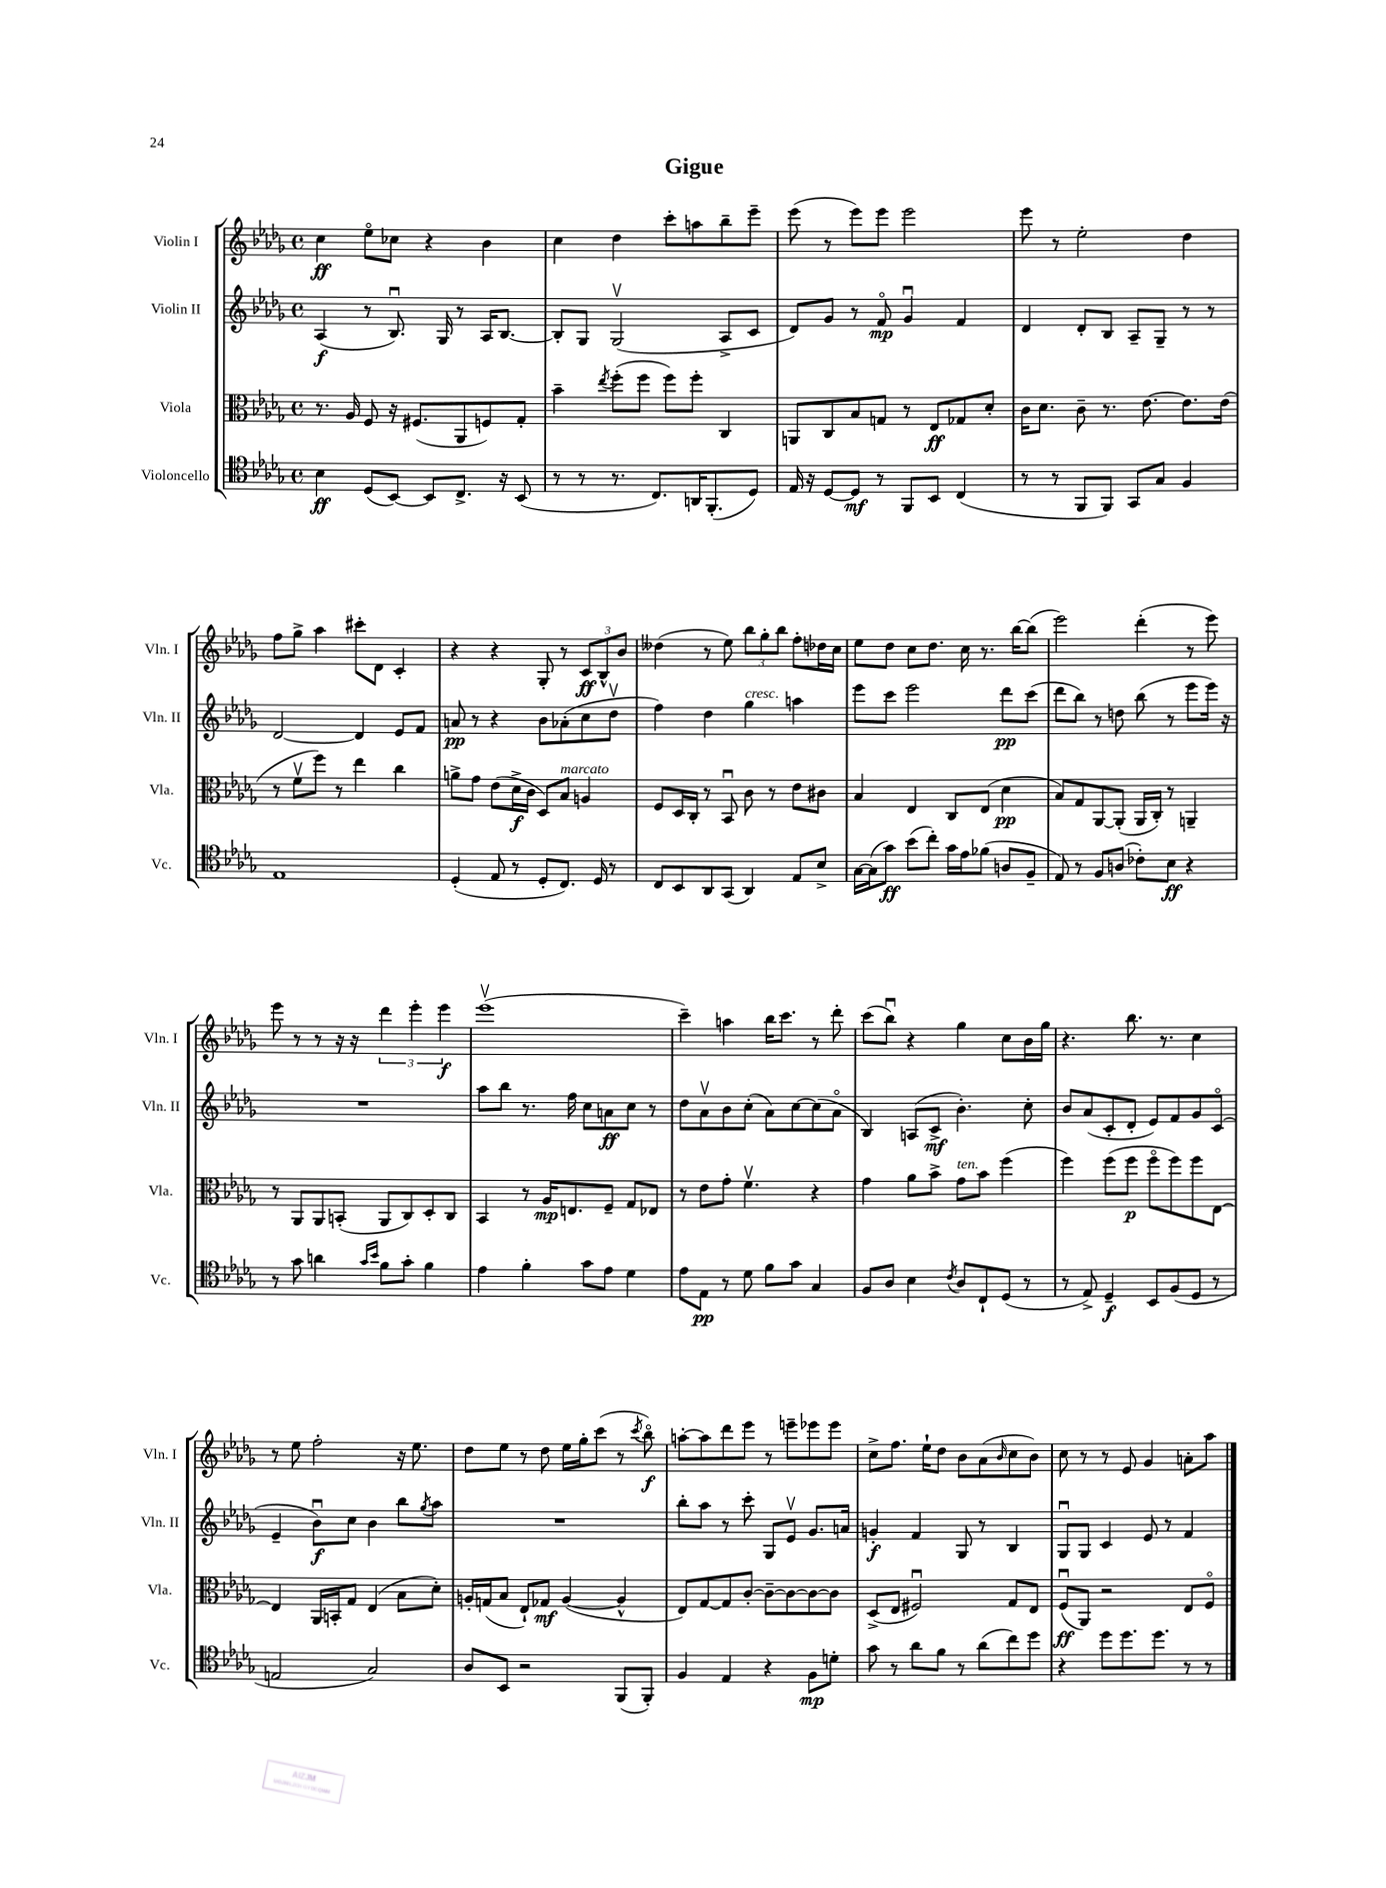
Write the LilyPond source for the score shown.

\header { title = "Gigue" }
<<
\new StaffGroup <<
\new Staff = "s0" \with { instrumentName = "Violin I" shortInstrumentName = "Vln. I" } {
    \clef treble \key des \major \defaultTimeSignature \time 4/4
    c''4\ff ees''8\flageolet ces''8 r4 bes'4 |
    c''4 des''4 c'''8-. a''8 bes''8-- ees'''8-- |
    ees'''8( r8 ees'''8) ees'''8 ees'''2 |
    ees'''8 r8 ees''2-. des''4 |
    f''8 ges''8-> aes''4 cis'''8-. des'8 c'4-. |
    r4 r4 ges8-. r8 \tuplet 3/2 { c'8\ff bes8-^ bes'8 } |
    deses''4( r8 ees''8) \tuplet 3/2 { bes''8 ges''8-. bes''8 } f''8-. des''16 c''16 |
    ees''8 des''8 c''8 des''8. c''16 r8. bes''16~ bes''8( |
    ees'''2) des'''4-.( r8 ees'''8) |
    ees'''8 r8 r8 r16 r16 \tuplet 3/2 { des'''4 ees'''4-. ees'''4\f } |
    ees'''1\upbow( |
    c'''4--) a''4 bes''16 c'''8. r8 des'''8-. |
    c'''8( bes''8\downbow) r4 ges''4 c''8 bes'16 ges''16 |
    r4. bes''8. r8. c''4 |
    r8 ees''8 f''2-. r16 ees''8. |
    des''8 ees''8 r8 des''8 ees''16 ges''16-. c'''8( r8 \acciaccatura { c'''8 } bes''8\flageolet\f) |
    a''8~-. a''8 des'''8 ees'''8 r8 e'''8-- ees'''8 ees'''8 |
    c''8-> f''8. ees''16-! des''8 bes'8 aes'8( \grace { bes'16 } c''8 bes'8) |
    c''8 r8 r8 ees'8 ges'4 a'8-. aes''8 \bar "|." |
}
\new Staff = "s1" \with { instrumentName = "Violin II" shortInstrumentName = "Vln. II" } {
    \clef treble \key des \major \defaultTimeSignature \time 4/4
    aes4\f( r8 bes8.\downbow) ges16 r8 aes16 bes8.~ |
    bes8-. ges8 ges2\upbow( aes8-> c'8 |
    des'8) ges'8 r8 f'8\flageolet\mp ges'4\downbow f'4 |
    des'4 des'8-. bes8 aes8-- ges8-- r8 r8 |
    des'2~ des'4 ees'8 f'8 |
    a'8\pp r8 r4 bes'8 aes'8-.( c''8 des''8\upbow |
    f''4) des''4 ges''4^\markup { \italic "cresc." } a''4 |
    ees'''8 c'''8 ees'''2 des'''8\pp c'''8( |
    des'''8 bes''8) r8 d''8 bes''8( r8 ees'''8 ees'''16) r16 |
    R1 |
    aes''8 bes''8 r8. f''16 c''8 a'8\ff c''8 r8 |
    des''8 aes'8\upbow bes'8 c''8-.( aes'8) c''8~ c''8( aes'8\flageolet |
    bes4) a8( c'8->\mf bes'4.-.) c''8-. |
    bes'8 aes'8( c'8-. des'8-. ees'8) f'8 ges'8 c'8\flageolet( |
    ees'4-- bes'8\downbow\f) c''8 bes'4 bes''8 \acciaccatura { ges''8 } aes''8 |
    R1 |
    bes''8-. aes''8 r8 c'''8-. ges8 ees'8\upbow ges'8. a'16 |
    g'4-.\f f'4 ges8 r8 bes4 |
    ges8\downbow ges8 c'4 ees'8 r8 f'4 \bar "|." |
}
\new Staff = "s2" \with { instrumentName = "Viola" shortInstrumentName = "Vla." } {
    \clef alto \key des \major \defaultTimeSignature \time 4/4
    r8. aes16 f8 r16 fis8.( aes,8 f8) ges8-. |
    bes'4-- \acciaccatura { ees''8 } f''8-.( f''8 f''8) f''8-. c4 |
    a,8 c8 bes8 g8 r8 ees8\ff ges8 des'8-. |
    c'16 des'8. c'8-- r8. ees'8.~ ees'8. ees'16( |
    r8 f'8\upbow f''8) r8 ees''4 c''4 |
    a'8-> ges'8 ees'8( des'16->\f c'16 des8) bes8^\markup { \italic "marcato" } a4 |
    f8 des16 c16-. r8 bes,8\downbow c'8 r8 ees'8 cis'8 |
    bes4 ees4 c8 ees8( des'4\pp |
    bes8) ges8 aes,8~ aes,8-.( aes,16 c16-.) r8 a,4-- |
    r8 aes,8 aes,8 b,8-.( aes,8 c8) des8-. c8 |
    bes,4 r8 aes16\mp e8. f8-- ges8 ees8 |
    r8 ees'8 ges'8-. f'4.\upbow r4 |
    ges'4 aes'8 bes'8-> ges'8^\markup { \italic "ten." } bes'8 f''4( |
    f''4) f''8( f''8\p f''8\flageolet f''8) f''8 ees8~ |
    ees4 aes,16 b,16-. ges8 ees4( bes8 des'8-.) |
    a16-. g16( bes8 ees8-!) ges8\mf a4~( a4-^ |
    ees8) ges8~ ges8 c'8~-. c'8~-- c'8~ c'8~ c'8 |
    des8->( ees8 fis2\downbow) ges8 ees8 |
    f8\downbow\ff( aes,8) r2 ees8 f8\flageolet \bar "|." |
}
\new Staff = "s3" \with { instrumentName = "Violoncello" shortInstrumentName = "Vc." } {
    \clef tenor \key des \major \defaultTimeSignature \time 4/4
    bes4\ff des8( bes,8~) bes,8 c8.-> r16 bes,8( |
    r8 r8 r8. c8.) a,16 f,8.-.( des8) |
    ees16 r16 des8~ des8\mf r8 f,8 bes,8 c4( |
    r8 r8 f,8 f,8) ges,8 ges8 f4 |
    ees1 |
    des4-.( ees8 r8 des8-. c8.) des16 r8 |
    c8 bes,8 aes,8 ges,8( aes,4) ees8 bes8-> |
    ges16~ ges16( ges'8\ff) bes'8( c''8-.) ges'16 ees'16 fes'8( a8 f8-- |
    ees8) r8 f8 a8( ces'8-.) bes8\ff r4 |
    r8 ges'8 a'4 \grace { ges'16 bes'16 } f'8 ges'8-. f'4 |
    ees'4 f'4-. ges'8 ees'8 des'4 |
    ees'8 ees8\pp r8 des'8 f'8 ges'8 ges4 |
    f8 aes8 bes4 \acciaccatura { c'8 } aes8 c8-! des8( r8 |
    r8 ees8->) des4--\f bes,8 f8( des8 r8 |
    e2 ges2) |
    aes8 bes,8 r2 f,8( f,8-.) |
    f4 ees4 r4 f8\mp d'8-. |
    ges'8 r8 aes'8 f'8 r8 aes'8( c''8) des''8 |
    r4 des''8 des''8. des''8. r8 r8 \bar "|." |
}
>>
>>
\layout { \context { \Score \remove "Bar_number_engraver" } }
